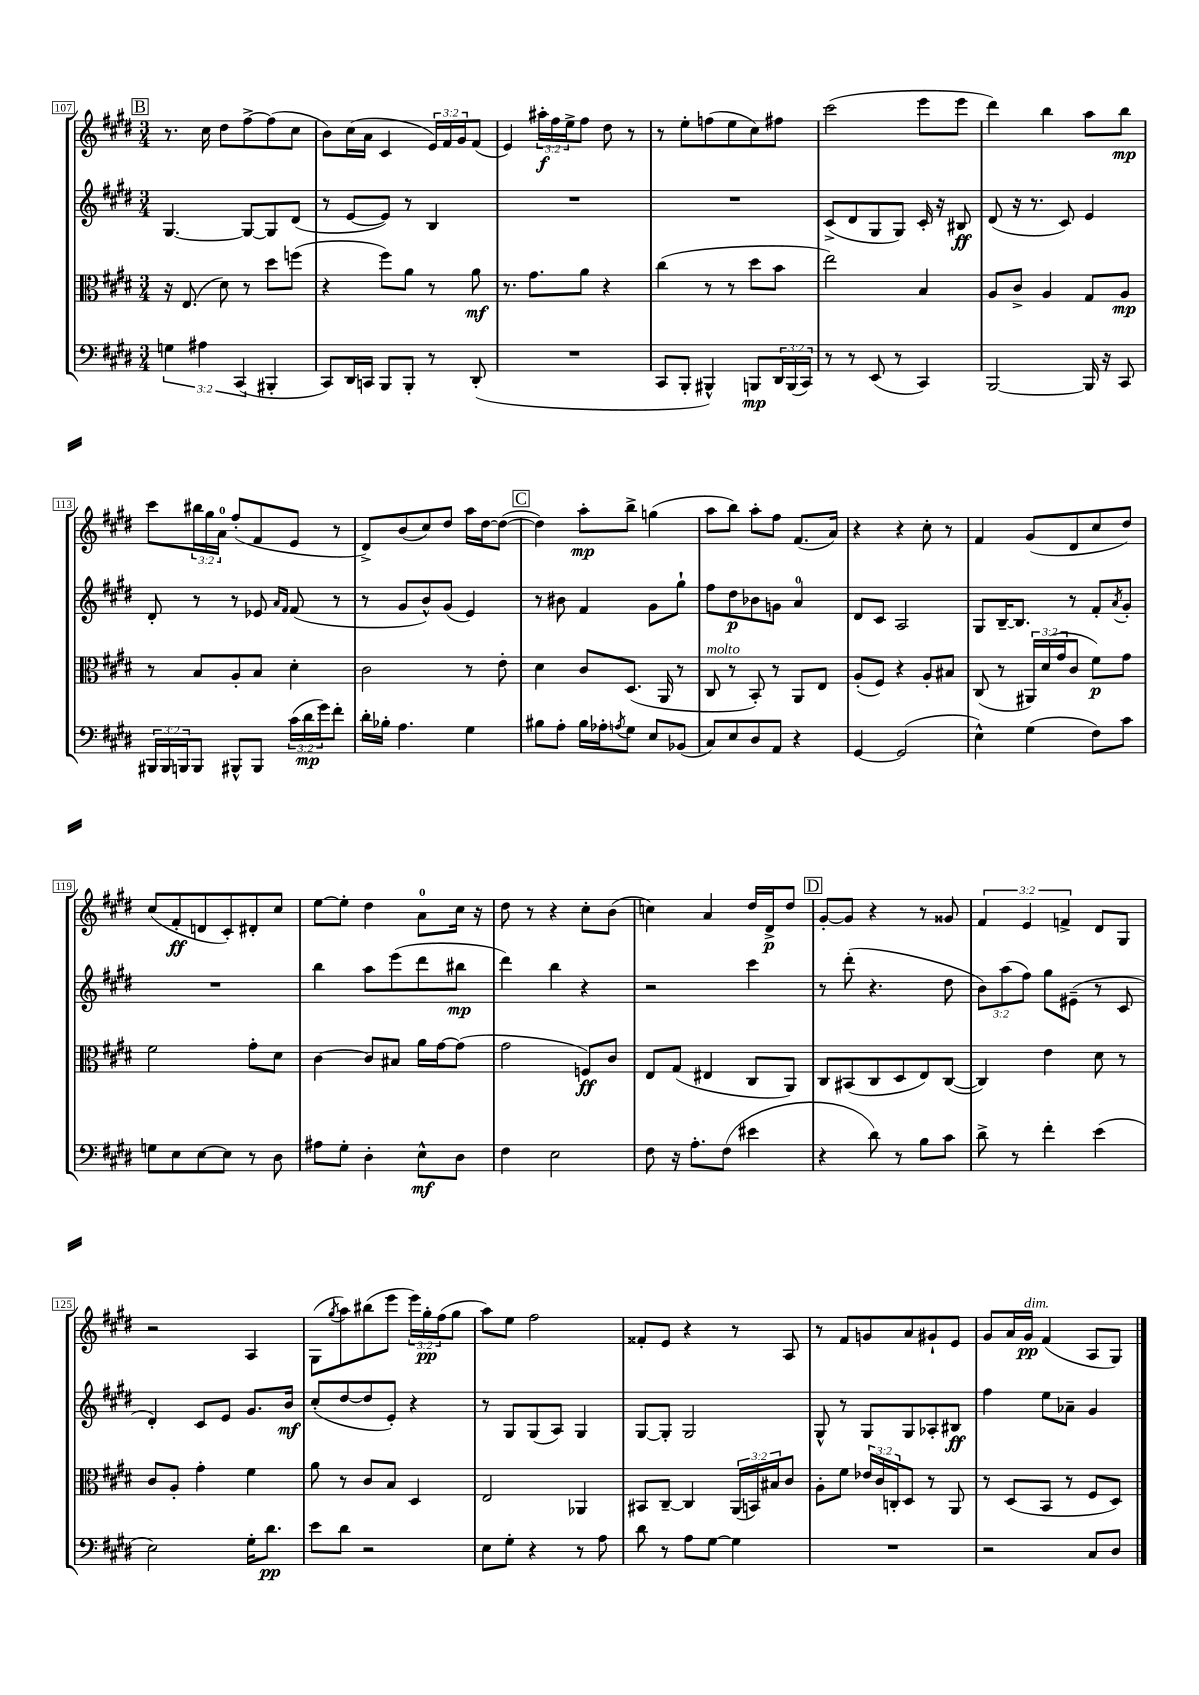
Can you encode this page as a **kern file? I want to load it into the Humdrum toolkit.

**kern	**kern	**kern	**kern
*staff4	*staff3	*staff2	*staff1
*clefF4	*clefC3	*clefG2	*clefG2
*k[f#c#g#d#]	*k[f#c#g#d#]	*k[f#c#g#d#]	*k[f#c#g#d#]
*M3/4	*M3/4	*M3/4	*M3/4
6G	16r	[4.G#	8.r
.	(8.E	.	.
6A#	.	.	.
.	.	.	16cc#
.	8d#)	.	8dd#
(6CC#	.	.	.
.	8r	8G#_	[8ff#^
4BBB#'	8dd#	8G#]	(8ff#]
.	(8ff	(8d#	8cc#
=	=	=	=
8CC#)	4r	8r	8b)
16DD#	.	[8e	(16cc#
16CC	.	.	16a
8BBB	8ff#)	8e])	4c#
8BBB'	8a	8r	.
8r	8r	4B	24e)
.	.	.	24f#
.	.	.	24g#
(8DD#'	8a	.	(8f#
=	=	=	=
2.r	8.r	2.r	4e)
.	8.g#	.	.
.	.	.	24aa#'
.	.	.	24ff#
.	.	.	24ee^
.	8a	.	8ff#
.	4r	.	8dd#
.	.	.	8r
=	=	=	=
8CC#	(4cc#	2.r	8r
8BBB'	.	.	8ee'
4BBB#^^)	8r	.	(8ff
.	8r	.	8ee
8BBB	8dd#	.	8cc#)
24DD#	8b	.	8ff#
(24BBB	.	.	.
24CC#)	.	.	.
=	=	=	=
8r	2ee)	(8c#^	(2ccc#
8r	.	8d#	.
(8EE	.	8G#	.
8r	.	8G#)	.
4CC#)	4B	16c#'	8eee
.	.	16r	.
.	.	8B#	8eee
=	=	=	=
[2BBB	8A	(8d#	4ddd#)
.	8c#^	16r	.
.	.	8.r	.
.	4A	.	4bb
.	.	8c#)	.
16BBB]	8G#	4e	8aa
16r	.	.	.
8CC#	8A	.	8bb
=	=	=	=
24BBB#	8r	8d#'	8ccc#
24BBB#	.	.	.
24BBB	.	.	.
8BBB	8B	8r	24bb#
.	.	.	24gg#
.	.	.	24a
8BBB#^^	8A'	8r	(8ff#'
8BBB#	8B	8e-	8f#
.	.	16qqa	.
.	.	16qqf#	.
(24c#	4d#'	(8f#	8e
24d#	.	.	.
24g#)	.	.	.
8f#'	.	8r	8r
=	=	=	=
16d#'	2c#	8r	8d#^)
16B-'	.	.	.
4.A	.	8g#	(8b
.	.	8b^^)	8cc#)
.	.	(8g#	8dd#
4G#	8r	4e)	16aa
.	.	.	[16dd#
.	8e'	.	(8dd#_
=	=	=	=
8B#	4d#	8r	4dd#])
8A'	.	8b#	.
16B#	8c#	4f#	8aa'
16A-'	.	.	.
8qA	.	.	.
8G#	(8.D#	.	8bb^
8E	.	8g#	(4gg
.	16AA	.	.
(8BB-	8r	8gg#`	.
=	=	=	=
8C#)	8C#	8ff#	8aa
8E	8r	8dd#	8bb)
8D#	8BB')	8b-	8aa'
8AA	8r	8g	8ff#
4r	8AA	4a	(8.f#
.	8E	.	.
.	.	.	16a)
=	=	=	=
[4GG#	(8A'	8d#	4r
.	8F#)	8c#	.
(2GG#]	4r	2A	4r
.	8A'	.	8cc#'
.	8B#	.	8r
=	=	=	=
4E^^)	(8C#	8G#	4f#
.	8r	[16B~	.
.	.	8.B]	.
(4G#	24AA#)	.	(8g#
.	(24d#	.	.
.	24g#	.	.
.	8c#	8r	8d#
8F#)	8f#)	8f#'	8cc#
.	.	8qa	.
8c#	8g#	8g#'	8dd#)
=	=	=	=
8G	2f#	2.r	(8cc#
8E	.	.	8f#'
[8E	.	.	8d
8E]	.	.	8c#')
8r	8g#'	.	8d#'
8D#	8d#	.	8cc#
=	=	=	=
8A#	[4c#	4bb	[8ee
8G#'	.	.	8ee']
4D#'	8c#]	8aa	4dd#
.	8B#	(8eee	.
8E^^	16a	8ddd#	8a
.	[16g#	.	.
8D#	(8g#]	8bb#	16cc#
.	.	.	16r
=	=	=	=
4F#	2g#	4ddd#)	8dd#
.	.	.	8r
2E	.	4bb	4r
.	8F)	4r	8cc#'
.	8c#	.	(8b
=	=	=	=
8F#	8E	2r	4cc)
16r	(8G#	.	.
8.A'	.	.	.
.	4E#	.	4a
(8F#	.	.	.
4e#	8C#	4ccc#	16dd#
.	.	.	16d#^
.	8AA)	.	8dd#
=	=	=	=
4r	8C#	8r	[8g#'
.	(8BB#	(8ddd#'	8g#]
8d#)	8C#	4.r	4r
8r	8D#	.	.
8B	8E)	.	8r
8c#	([8C#	8dd#	8g##
=	=	=	=
8d#^	4C#])	12b)	6f#
.	.	(12aa	.
8r	.	.	.
.	.	12ff#)	6e
4f#'	4e	8gg#	.
.	.	.	6f^
.	.	(8e#~	.
(4e	8d#	8r	8d#
.	8r	8c#	8G#
=	=	=	=
2E)	8c#	4d#')	2r
.	8A'	.	.
.	4g#'	8c#	.
.	.	8e	.
16G#'	4f#	8.g#	4A
8.d#	.	.	.
.	.	16b	.
=	=	=	=
8e	8a	(8cc#'	(8G#
.	.	.	8qgg#
8d#	8r	[8dd#	8aa)
2r	8c#	8dd#]	(8bb#
.	8B	8e')	8eee
.	4D#	4r	24eee)
.	.	.	24gg#'
.	.	.	(24ff#
.	.	.	8gg#
=	=	=	=
8E	2E	8r	8aa)
8G#'	.	8G#	8ee
4r	.	(8G#	2ff#
.	.	8A)	.
8r	4AA-	4G#	.
8A	.	.	.
=	=	=	=
8d#	8BB#	[8G#	8f##'
8r	[8C#~	8G#']	8e
8A	4C#]	2G#	4r
[8G#	.	.	.
4G#]	(24AA	.	8r
.	24BB)	.	.
.	24B#	.	.
.	8c#	.	8A
=	=	=	=
2.r	8A'	8G#^^	8r
.	8f#	8r	8f#
.	24e-	8G#	8g
.	24c#	.	.
.	24C'	.	.
.	8D#	8G#	8a
.	8r	8A-'	8g#`
.	8AA	8B#	8e
=	=	=	=
2r	8r	4ff#	8g#
.	(8D#	.	16a
.	.	.	16g#
.	8BB	8ee	(4f#
.	8r	8a-~	.
8C#	8F#	4g#	8A
8D#	8D#)	.	8G#)
==	==	==	==
*-	*-	*-	*-
